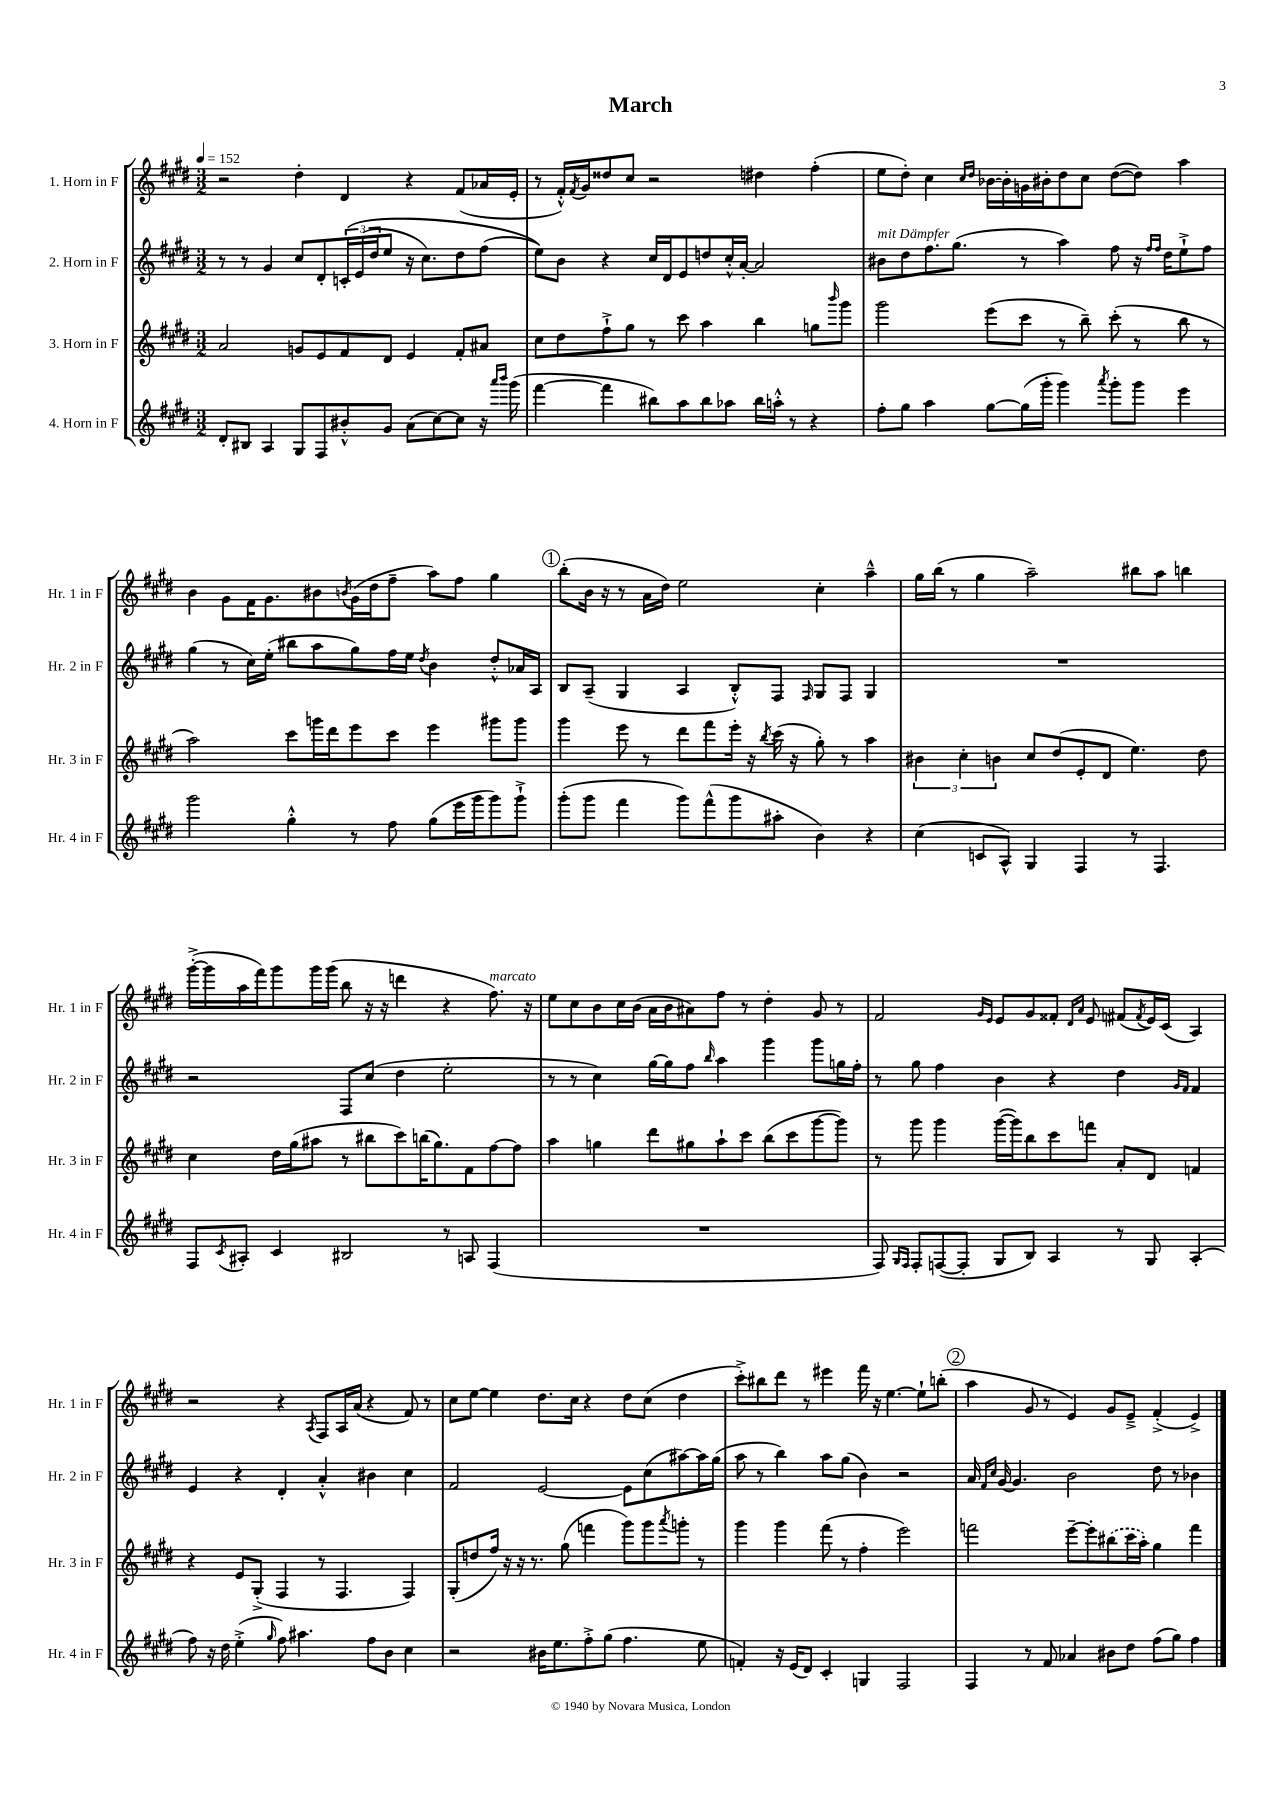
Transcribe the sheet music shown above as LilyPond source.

\header { title = "March" }
<<
\new StaffGroup <<
\new Staff = "s0" \with { instrumentName = "1. Horn in F" shortInstrumentName = "Hr. 1 in F" } {
    \clef treble \key e \major \numericTimeSignature \time 3/2 \tempo 4 = 152
    r2 dis''4-. dis'4 r4 fis'8( aes'16 e'16-. |
    r8 fis'16-.-^) \acciaccatura { fis'8 } gis'16 disis''8 cis''8 r2 dis''4 fis''4-.( |
    e''8 dis''8-.) cis''4 \grace { cis''16 dis''16 } bes'16~ bes'16-. g'16 bis'16-. dis''8 cis''8 dis''8~( dis''8) a''4 |
    b'4 gis'8 fis'16 gis'8. bis'8 \acciaccatura { b'8 } gis'16( dis''16 fis''8-- a''8) fis''8 gis''4 |
    \mark \markup { \circle "1" } b''8-.( b'16 r16 r8 a'16 dis''16) e''2 cis''4-. a''4---^ |
    gis''16 b''16( r8 gis''4 a''2--) bis''8 a''8 b''4 |
    gis'''16~-.->( gis'''16 a''16 fis'''16) gis'''8 gis'''16 gis'''16( b''8 r16 r16 d'''4 r4 fis''8.^\markup { \italic "marcato" }) r16 |
    e''8 cis''8 b'8 cis''16 b'16( a'16 b'16 ais'8) fis''8 r8 dis''4-. gis'8 r8 |
    fis'2 \grace { gis'16 e'16 } e'8 gis'8 fisis'8-. \grace { dis'16 a'16 } e'8 fis'8( \acciaccatura { fis'8 } e'16) cis'16( a4) |
    r2 r4 \acciaccatura { a8 } fis8 a16 a'16( r4 fis'8) r8 |
    cis''8 e''8~ e''4 dis''8. cis''16 r4 dis''8 cis''8( dis''4 |
    cis'''8-.->) bis''8 dis'''8 r8 eis'''4 fis'''16 r16 e''4.~ e''8-! b''8-.( |
    \mark \markup { \circle "2" } a''4 gis'8 r8 e'4) gis'8 e'8---> fis'4-.->( e'4->) \bar "|." |
}
\new Staff = "s1" \with { instrumentName = "2. Horn in F" shortInstrumentName = "Hr. 2 in F" } {
    \clef treble \key e \major \numericTimeSignature \time 3/2
    r8 r8 gis'4 cis''8 dis'8-. \tuplet 3/2 { c'16-.\( e'16( dis''16 } e''8 r16 cis''8.) dis''8 fis''8( |
    e''8)\) b'8 r4 cis''16 dis'16 e'8 d''8 cis''16-.-^ a'16~-. a'2 |
    bis'8^\markup { \italic "mit Dämpfer" } dis''8 fis''8. gis''8.( r8 a''4) fis''8 r16 \grace { fis''16 fis''16 } dis''16 e''8-!-> fis''8 |
    gis''4( r8 cis''16) e''16-.( bis''8 a''8 gis''8) fis''16 e''16 \acciaccatura { dis''8 } b'4 dis''8-.-^ aes'16 a16 |
    \mark \markup { \circle "1" } b8 a8--( gis4 a4 b8-.-^) fis8 \grace { fis16 } gis8 fis8 gis4 |
    R1. |
    r2 fis8 cis''8( dis''4 e''2-. |
    r8 r8 cis''4) gis''16~ gis''16 fis''8 \grace { b''16 } a''4 gis'''4 gis'''8 g''16 fis''16-. |
    r8 gis''8 fis''4 b'4 r4 dis''4 \grace { gis'16 fis'16 } fis'4 |
    e'4 r4 dis'4-. a'4-.-^ bis'4 cis''4 |
    fis'2 e'2~ e'8 cis''8( ais''8~) ais''16 gis''16( |
    a''8 r8 b''4) a''8 gis''8( b'4) r2 |
    \mark \markup { \circle "2" } a'16 \grace { fis'16 cis''16 } gis'16~ gis'4. b'2 dis''8 r8 bes'4 \bar "|." |
}
\new Staff = "s2" \with { instrumentName = "3. Horn in F" shortInstrumentName = "Hr. 3 in F" } {
    \clef treble \key e \major \numericTimeSignature \time 3/2
    a'2 g'8 e'8 fis'8 dis'8 e'4 fis'8-. ais'8 |
    cis''8 dis''8 fis''8-!-> gis''8 r8 cis'''8 a''4 b''4 g''8 \grace { b'''16 } gis'''8 |
    gis'''2 e'''8( cis'''8 r8 b''8--) cis'''8-.( r8 b''8 r8 |
    a''2) cis'''8 g'''16 dis'''16 e'''8 cis'''8 e'''4 gis'''8 gis'''8 |
    \mark \markup { \circle "1" } gis'''4 e'''8 r8 dis'''8 fis'''8 e'''16-. r16 \acciaccatura { b''8 } cis'''16( r16 gis''8-.) r8 a''4 |
    \tuplet 3/2 { bis'4 cis''4-. b'4 } cis''8 dis''8( e'8-. dis'8 e''4.) dis''8 |
    cis''4 dis''16 gis''16( ais''8 r8 bis''8 cis'''8) b''16( gis''8.) fis'8 fis''8~ fis''8 |
    a''4 g''4 dis'''8 gis''8 a''8-! cis'''8 b''8( cis'''8 gis'''8~ gis'''8) |
    r8 gis'''8 gis'''4 gis'''16~( gis'''16) b''8 cis'''8 f'''8 a'8-. dis'8 f'4 |
    r4 e'8 gis8-.->( fis4 r8 fis4. fis4) |
    gis8-.( d''8 fis''16) r16 r16 r8. gis''8( f'''4 gis'''8) gis'''8 \acciaccatura { a'''8 } g'''8-. r8 |
    gis'''4 gis'''4 fis'''8( r8 fis''4-. e'''2) |
    \mark \markup { \circle "2" } f'''2 e'''8~-- e'''8-. \once \slurDashed bis''8( cis'''16 a''16-.) gis''4 f'''4 \bar "|." |
}
\new Staff = "s3" \with { instrumentName = "4. Horn in F" shortInstrumentName = "Hr. 4 in F" } {
    \clef treble \key e \major \numericTimeSignature \time 3/2
    dis'8-. bis8 a4 gis8 fis8 bis'8-.-^ gis'8 a'8( cis''8~) cis''8 r16 \grace { a'''16 b'''16 } gis'''16( |
    fis'''4~ fis'''4 bis''8) a''8 bis''8 aes''8 bis''16 a''16-.-^ r8 r4 |
    fis''8-. gis''8 a''4 gis''8~ gis''16( gis'''16-. gis'''4) \acciaccatura { a'''8 } gis'''8-. gis'''8 e'''4 |
    gis'''2 gis''4-.-^ r8 fis''8 gis''8( e'''16 gis'''16 gis'''8) gis'''8-!-> |
    \mark \markup { \circle "1" } gis'''8-.( gis'''8 fis'''4 gis'''8) fis'''8-^( gis'''8 ais''8-. b'4) r4 |
    cis''4( c'8 a8-^) gis4 fis4 r8 fis4. |
    fis8 \acciaccatura { cis'8 } ais8-. cis'4 bis2 r8 a8 fis4( |
    R1. |
    fis8) \grace { gis16 fis16 } fis8-. f8~( f8-. gis8 b8) a4 r8 gis8 a4-.( |
    fis''8) r16 dis''16 e''4-.->( \grace { gis''16 } fis''8) ais''4. fis''8 b'8 cis''4 |
    r2 bis'16 e''8. fis''8-.-> gis''8( fis''4. e''8 |
    f'4-.) r16 e'16( dis'8) cis'4-. g4 fis2 |
    \mark \markup { \circle "2" } fis4 r8 fis'8 aes'4 bis'8 dis''8 fis''8( gis''8) fis''4 \bar "|." |
}
>>
>>
\layout { \context { \Score \remove "Bar_number_engraver" } }
